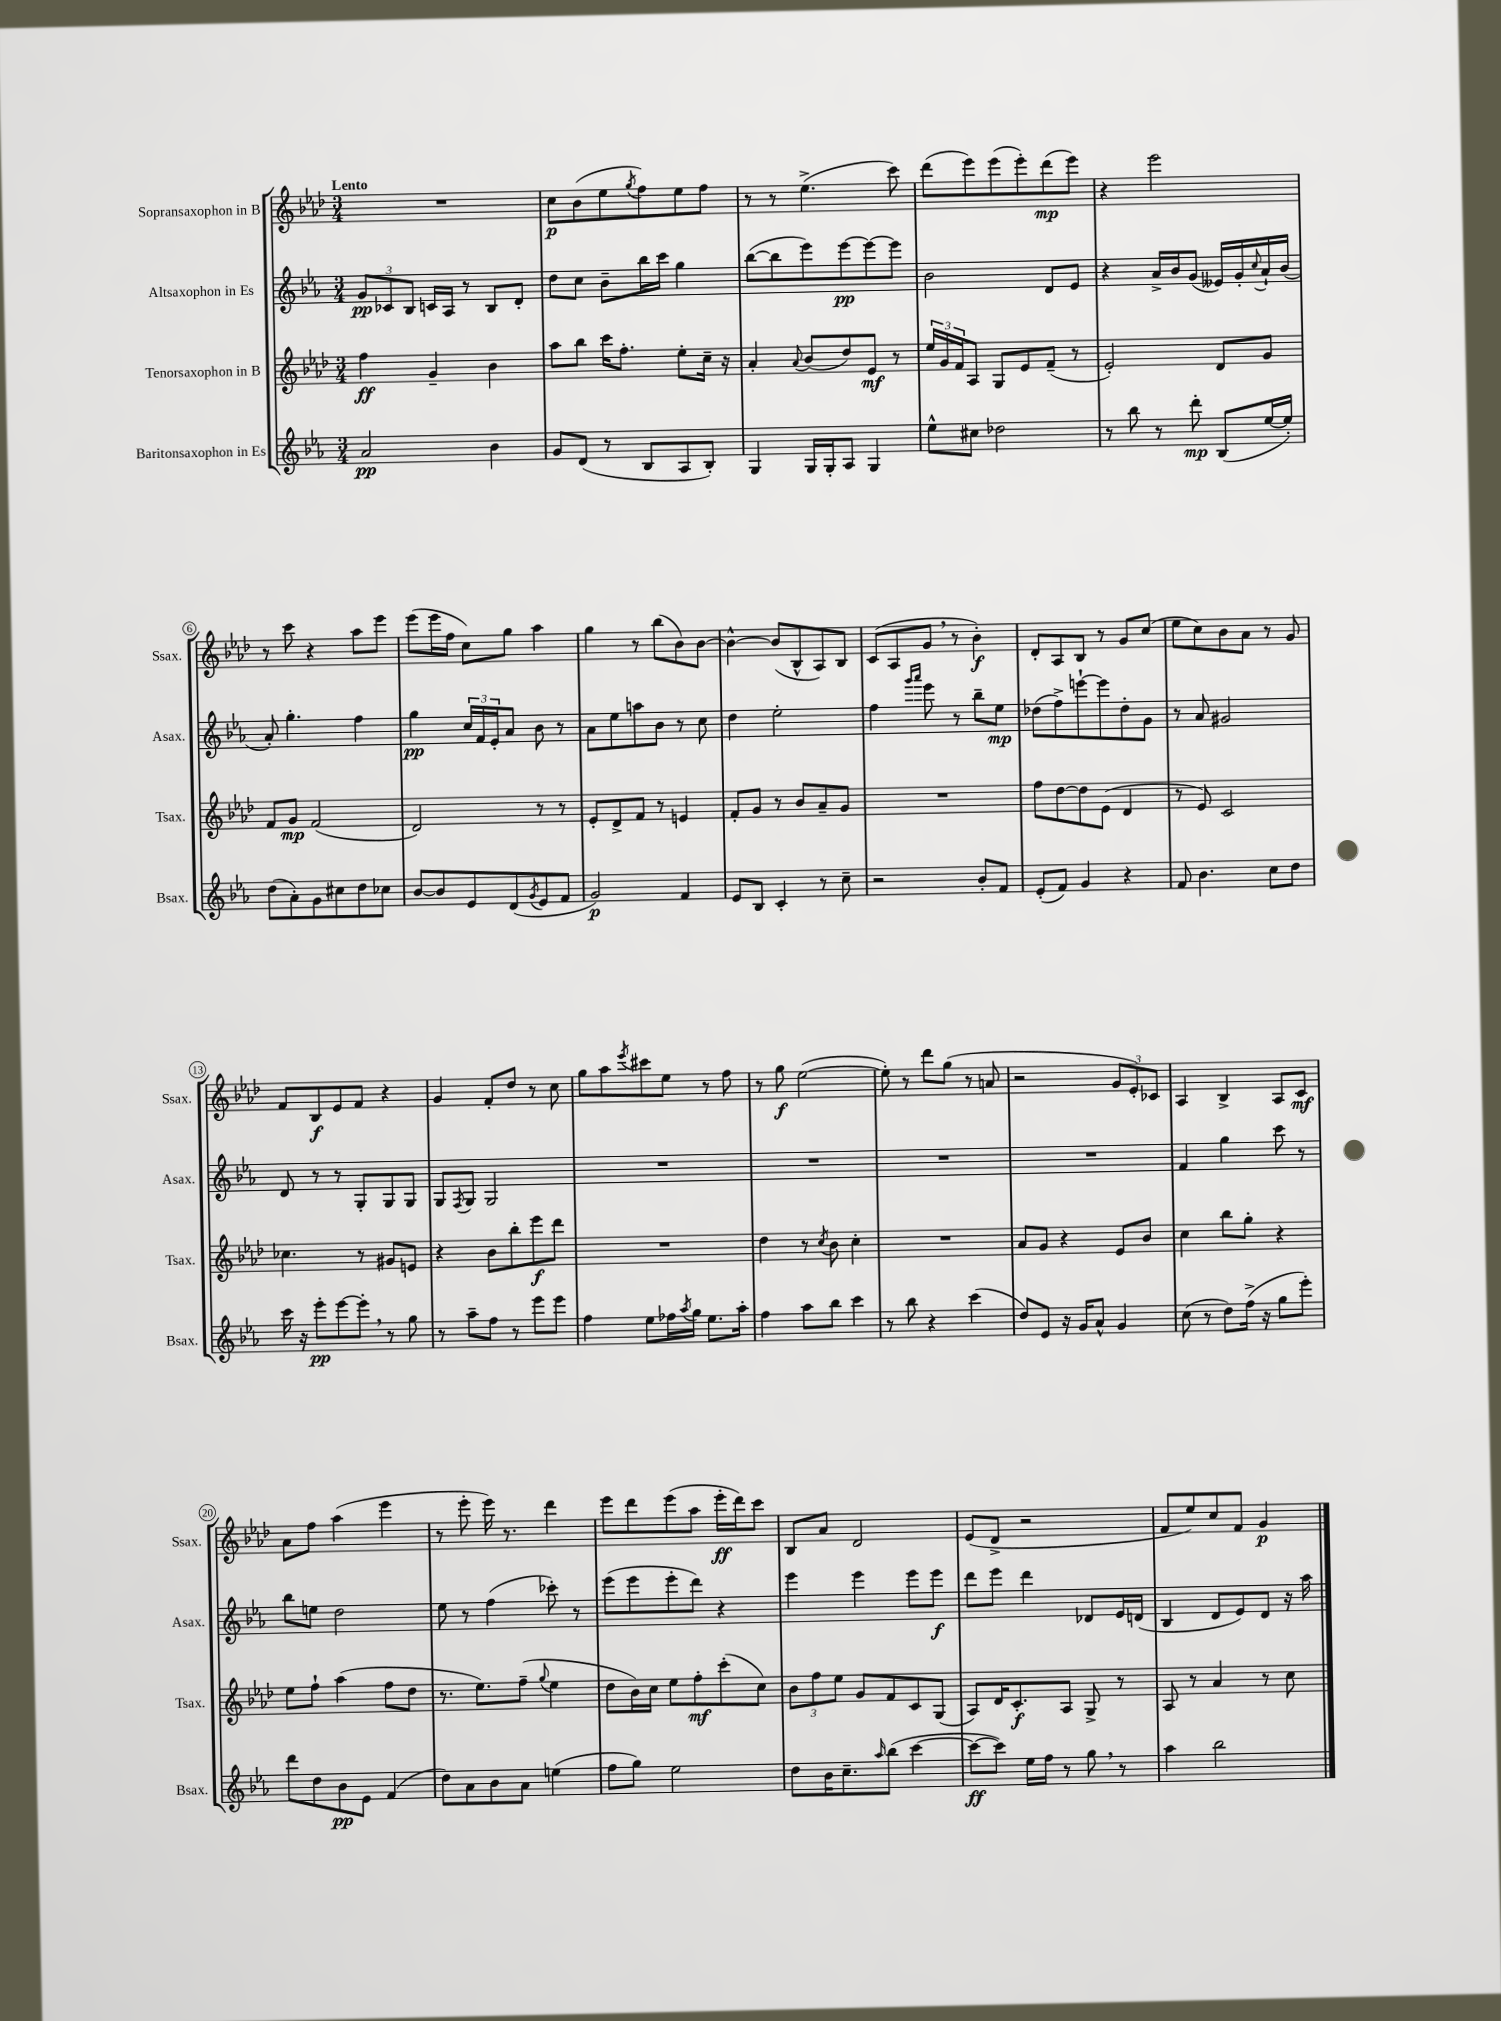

**kern	**dynam	**kern	**dynam	**kern	**dynam	**kern	**dynam
*part4	*part4	*part3	*part3	*part2	*part2	*part1	*part1
*staff4	*staff4	*staff3	*staff3	*staff2	*staff2	*staff1	*staff1
*I"Baritonsaxophon in Es	*	*I"Tenorsaxophon in B	*	*I"Altsaxophon in Es	*	*I"Sopransaxophon in B	*
*I'Bsax.	*	*I'Tsax.	*	*I'Asax.	*	*I'Ssax.	*
*clefG2	*	*clefG2	*	*clefG2	*	*clefG2	*
*k[b-e-a-]	*	*k[b-e-a-d-]	*	*k[b-e-a-]	*	*k[b-e-a-d-]	*
*M3/4	*	*M3/4	*	*M3/4	*	*M3/4	*
=1	=1	=1	=1	=1	=1	=1	=1
!	!	!	!	!	!	!LO:TX:a:B:t=Lento	!
2a-/	pp	4ff\	ff	12g/L	pp	2.r	.
.	.	.	.	12c-X/	.	.	.
.	.	.	.	12B-/J	.	.	.
.	.	4g~/	.	16cn/LL	.	.	.
.	.	.	.	16A-/JJ	.	.	.
.	.	.	.	8r	.	.	.
4b-\	.	4b-\	.	8B-/L	.	.	.
.	.	.	.	8d'/J	.	.	.
=2	=2	=2	=2	=2	=2	=2	=2
8g/L	.	8aa-\L	.	8dd\L	.	8cc\L	p
(8d/J	.	8bb-\J	.	8cc\J	.	(8b-\	.
8r	.	16ccc\KL	.	8b-~\L	.	8ee-\	.
.	.	8.ff'\J	.	.	.	.	.
.	.	.	.	.	.	8qgg/	.
8B-/L	.	.	.	16bb-\L	.	8ff\)	.
.	.	.	.	16ccc\JJ	.	.	.
8A-/	.	8ee-'\L	.	4gg\	.	8ee-\	.
8B-'/J)	.	16cc~\Jk	.	.	.	8ff\J	.
.	.	16r	.	.	.	.	.
=3	=3	=3	=3	=3	=3	=3	=3
4G/	.	4a-'/	.	([8bb-\L	.	8r	.
.	.	.	.	8bb-\]	.	8r	.
.	.	8qqa-/	.	.	.	.	.
16G/LL	.	(8b-/L	.	8eee-\)	.	(4.ee-^\	.
16G'/J	.	.	.	.	.	.	.
8A-/J	.	8dd-/)	.	[8eee-\	pp	.	.
4G/	.	8e-/J	mf	8eee-\_	.	.	.
.	.	8r	.	8eee-\J]	.	8ccc\)	.
=4	=4	=4	=4	=4	=4	=4	=4
8ee-^^\L	.	24ee-/LL	.	2b-\	.	(8ddd-\L	.
.	.	24g/	.	.	.	.	.
.	.	24f/J	.	.	.	.	.
8cc#X\J	.	8A-/J	.	.	.	8eee-\)	.
2dd-X\	.	8G/L	.	.	.	(8eee-\	.
.	.	8e-/	.	.	.	8eee-'\)	.
.	.	(8f~/J	.	8d/L	.	(8ddd-\	mp
.	.	8r	.	8e-/J	.	8eee-\J)	.
=5	=5	=5	=5	=5	=5	=5	=5
8r	.	2e-'/)	.	4r	.	4r	.
8bb-\	.	.	.	.	.	.	.
8r	.	.	.	16a-^/LL	.	2eee-\	.
.	.	.	.	16b-/J	.	.	.
8ddd'\	mp	.	.	(8g/J	.	.	.
(8B-/L	.	8d-/L	.	16e--X/LL)	.	.	.
.	.	.	.	16g'/	.	.	.
.	.	.	.	8qqcc/	.	.	.
[16ee-/L	.	8g/J	.	16a-`/	.	.	.
16ee-'/JJ])	.	.	.	(16b-/JJ	.	.	.
!!LO:LB:g=z
=6	=6	=6	=6	=6	=6	=6	=6
(8dd\L	.	8f/L	.	8a-'/)	.	8r	.
8a-'\)	.	8g/J	mp	4.gg'\	.	8ccc\	.
8g\	.	(2f/	.	.	.	4r	.
8cc#X\	.	.	.	.	.	.	.
8dd\	.	.	.	4ff\	.	8aa-\L	.
8cc-X\J	.	.	.	.	.	8eee-\J	.
=7	=7	=7	=7	=7	=7	=7	=7
[8b-/L	.	2d-/)	.	4gg\	pp	(8eee-\L	.
8b-/]	.	.	.	.	.	16eee-\L	.
.	.	.	.	.	.	16ff\JJ	.
8e-/	.	.	.	24cc/LL	.	8cc\L)	.
.	.	.	.	24f/	.	.	.
.	.	.	.	24e-'/J	.	.	.
(8d/	.	.	.	8a-/J	.	8gg\J	.
8qg/	.	.	.	.	.	.	.
8e-/	.	8r	.	8b-\	.	4aa-\	.
8f/J	.	8r	.	8r	.	.	.
=8	=8	=8	=8	=8	=8	=8	=8
2g/)	p	8e-'/L	.	8a-\L	.	4gg\	.
.	.	8d-^/	.	8ee-\	.	.	.
.	.	8f/J	.	8aan\	.	8r	.
.	.	8r	.	8b-\J	.	(8bb-\L	.
4f/	.	4en/	.	8r	.	8b-\)	.
.	.	.	.	8cc\	.	[8b-\J	.
=9	=9	=9	=9	=9	=9	=9	=9
8e-/L	.	8f'/L	.	4dd\	.	4b-^^\_	.
8B-/J	.	8g/J	.	.	.	.	.
4c'/	.	8r	.	2ee-'\	.	(8b-/L]	.
.	.	8b-/L	.	.	.	8B-^^/	.
8r	.	8a-~/	.	.	.	8A-/)	.
8cc~\	.	8g/J	.	.	.	8B-/J	.
=10	=10	=10	=10	=10	=10	=10	=10
2r	.	2.r	.	4ff\	.	(8c/L	.
.	.	.	.	.	.	8A-/	.
.	.	.	.	16qqggg/LL	.	.	.
.	.	.	.	16qqaaa-/JJ	.	.	.
.	.	.	.	8eee-\	.	8g,/J	.
.	.	.	.	8r	.	8r	.
8b-'/L	.	.	.	8bb-~\L	.	4b-'\)	f
8f/J	.	.	.	8ee-\J	mp	.	.
=11	=11	=11	=11	=11	=11	=11	=11
(8e-'/L	.	8ff\L	.	(8dd-X\L	.	8d-'/L	.
8f/J)	.	[8dd-\	.	8ff^\)	.	8A-/	.
4g/	.	8dd-\]	.	[8eeen`\	.	8B-/J	.
.	.	(8e-\J	.	8eee\]	.	8r	.
4r	.	4d-/	.	8dd-'\	.	8g/L	.
.	.	.	.	8g\J	.	(8cc/J	.
=12	=12	=12	=12	=12	=12	=12	=12
8f/	.	8r	.	8r	.	8ee-\L	.
4.b-\	.	8e-/)	.	8a-/	.	8cc\)	.
.	.	2c/	.	2g#X/	.	8b-\	.
.	.	.	.	.	.	8a-\J	.
8cc\L	.	.	.	.	.	8r	.
8dd\J	.	.	.	.	.	8g/	.
!!LO:LB:g=z
=13	=13	=13	=13	=13	=13	=13	=13
16ccc\	.	4.cc-X\	.	8d/	.	8f/L	.
16r	.	.	.	.	.	.	.
8eee-'\L	pp	.	.	8r	.	8B-/	f
[8eee-\	.	.	.	8r	.	8e-/	.
8eee-',\J]	.	8r	.	8G'/L	.	8f/J	.
8r	.	8g#X/L	.	8G/	.	4r	.
8gg\	.	8en/J	.	8G/J	.	.	.
=14	=14	=14	=14	=14	=14	=14	=14
8r	.	4r	.	8G/L	.	4g/	.
.	.	.	.	8qF/	.	.	.
8aa-~\L	.	.	.	8G/J	.	.	.
8ff\J	.	8b-\L	.	2G/	.	8f'/L	.
8r	.	8bb-'\	.	.	.	8dd-/J	.
8eee-\L	.	8eee-\	f	.	.	8r	.
8eee-\J	.	8ddd-\J	.	.	.	8cc\	.
=15	=15	=15	=15	=15	=15	=15	=15
4ff\	.	2.r	.	2.r	.	8gg\L	.
.	.	.	.	.	.	8aa-\	.
.	.	.	.	.	.	8qeee-/	.
8ee-\L	.	.	.	.	.	8ccc#X\	.
16ff-X\L	.	.	.	.	.	8ee-\J	.
8qaa-/	.	.	.	.	.	.	.
16gg\JJ	.	.	.	.	.	.	.
8.ee-\L	.	.	.	.	.	8r	.
.	.	.	.	.	.	8ff\	.
16aa-'\Jk	.	.	.	.	.	.	.
=16	=16	=16	=16	=16	=16	=16	=16
4ff\	.	4dd-\	.	2.r	.	8r	.
.	.	.	.	.	.	8gg\	f
8aa-\L	.	8r	.	.	.	([2ee-\	.
.	.	8qcc/	.	.	.	.	.
8bb-\J	.	8b-\	.	.	.	.	.
4ccc\	.	4cc'\	.	.	.	.	.
=17	=17	=17	=17	=17	=17	=17	=17
8r	.	2.r	.	2.r	.	8ee-'\])	.
8bb-\	.	.	.	.	.	8r	.
4r	.	.	.	.	.	8ddd-\L	.
.	.	.	.	.	.	(8gg\J	.
(4ccc\	.	.	.	.	.	8r	.
.	.	.	.	.	.	8an/	.
=18	=18	=18	=18	=18	=18	=18	=18
8dd/L)	.	8a-/L	.	2.r	.	2r	.
8e-/J	.	8g/J	.	.	.	.	.
16r	.	4r	.	.	.	.	.
16g/KL	.	.	.	.	.	.	.
8a-^^/J	.	.	.	.	.	.	.
4g/	.	8e-/L	.	.	.	12g/L	.
.	.	.	.	.	.	12e-'/)	.
.	.	8b-/J	.	.	.	.	.
.	.	.	.	.	.	12c-X/J	.
=19	=19	=19	=19	=19	=19	=19	=19
(8cc\	.	4cc\	.	4f/	.	4A-/	.
8r	.	.	.	.	.	.	.
8dd\L)	.	8bb-\L	.	4gg\	.	4B-^/	.
(16ff^\Jk	.	8gg'\J	.	.	.	.	.
16r	.	.	.	.	.	.	.
8gg\L	.	4r	.	8ccc\	.	8A-/L	.
8eee-'\J)	.	.	.	8r	.	8c/J	mf
!!LO:LB:g=z
=20	=20	=20	=20	=20	=20	=20	=20
8ddd\L	.	8ee-\L	.	8bb-\L	.	8a-\L	.
8dd\	.	8ff`\J	.	8een\J	.	8ff\J	.
8b-\	pp	(4aa-\	.	2dd\	.	(4aa-\	.
8e-\J	.	.	.	.	.	.	.
(4f/	.	8ff\L	.	.	.	4eee-\	.
.	.	8dd-\J	.	.	.	.	.
=21	=21	=21	=21	=21	=21	=21	=21
8dd\L)	.	8.r	.	8ee-\	.	8r	.
8a-\	.	.	.	8r	.	8eee-'\	.
.	.	8.ee-\L)	.	.	.	.	.
8b-\	.	.	.	(4ff\	.	16eee-\)	.
.	.	.	.	.	.	8.r	.
8a-\J	.	(8ff~\J	.	.	.	.	.
.	.	8qqgg/	.	.	.	.	.
(4een\	.	4ee-\	.	8ccc-X'\)	.	4ddd-\	.
.	.	.	.	8r	.	.	.
=22	=22	=22	=22	=22	=22	=22	=22
8ff\L	.	8dd-\L	.	(8eee-\L	.	8eee-\L	.
8gg\J)	.	16b-\L)	.	8eee-\	.	8ddd-\	.
.	.	16cc\JJ	.	.	.	.	.
2ee-\	.	8ee-\L	.	8eee-'\	.	(8eee-\	.
.	.	8ff'\	mf	8ddd\J)	.	8aa-\J	.
.	.	(8ccc'\	.	4r	.	16eee-'\LL	ff
.	.	.	.	.	.	16ddd-\J)	.
.	.	8cc\J)	.	.	.	8ccc\J	.
=23	=23	=23	=23	=23	=23	=23	=23
8dd\L	.	12b-\L	.	4eee-\	.	8B-/L	.
.	.	12ff\	.	.	.	.	.
16b-\K	.	.	.	.	.	8a-/J	.
.	.	12ee-\J	.	.	.	.	.
8.cc~\	.	.	.	.	.	.	.
.	.	8g/L	.	4eee-\	.	2d-/	.
16qqaa-/	.	.	.	.	.	.	.
(8bb-\J	.	8f/	.	.	.	.	.
[4ccc\	.	8c/	.	8eee-\L	.	.	.
.	.	(8G/J	.	8eee-\J	f	.	.
=24	=24	=24	=24	=24	=24	=24	=24
8ccc\L_	ff	8A-/L)	.	8ddd\L	.	(8e-/L	.
8ccc\J])	.	16d-/K	.	8eee-\J	.	8d-^/J	.
.	.	8.c'/	f	.	.	.	.
16ee-\LL	.	.	.	4ddd\	.	2r	.
16ff\JJ	.	.	.	.	.	.	.
8r	.	8A-/J	.	.	.	.	.
8gg,\	.	8G^/	.	8d-X/L	.	.	.
8r	.	8r	.	16e-/L	.	.	.
.	.	.	.	(16dn/JJ	.	.	.
=25	=25	=25	=25	=25	=25	=25	=25
4aa-\	.	8A-/	.	4B-/	.	8f/L	.
.	.	8r	.	.	.	8ee-/)	.
2bb-\	.	4a-/	.	8d/L	.	8cc/	.
.	.	.	.	8e-/)	.	8f/J	.
.	.	8r	.	8d/J	.	4g/	p
.	.	8cc\	.	16r	.	.	.
.	.	.	.	16aa-\	.	.	.
==	==	==	==	==	==	==	==
*-	*-	*-	*-	*-	*-	*-	*-
